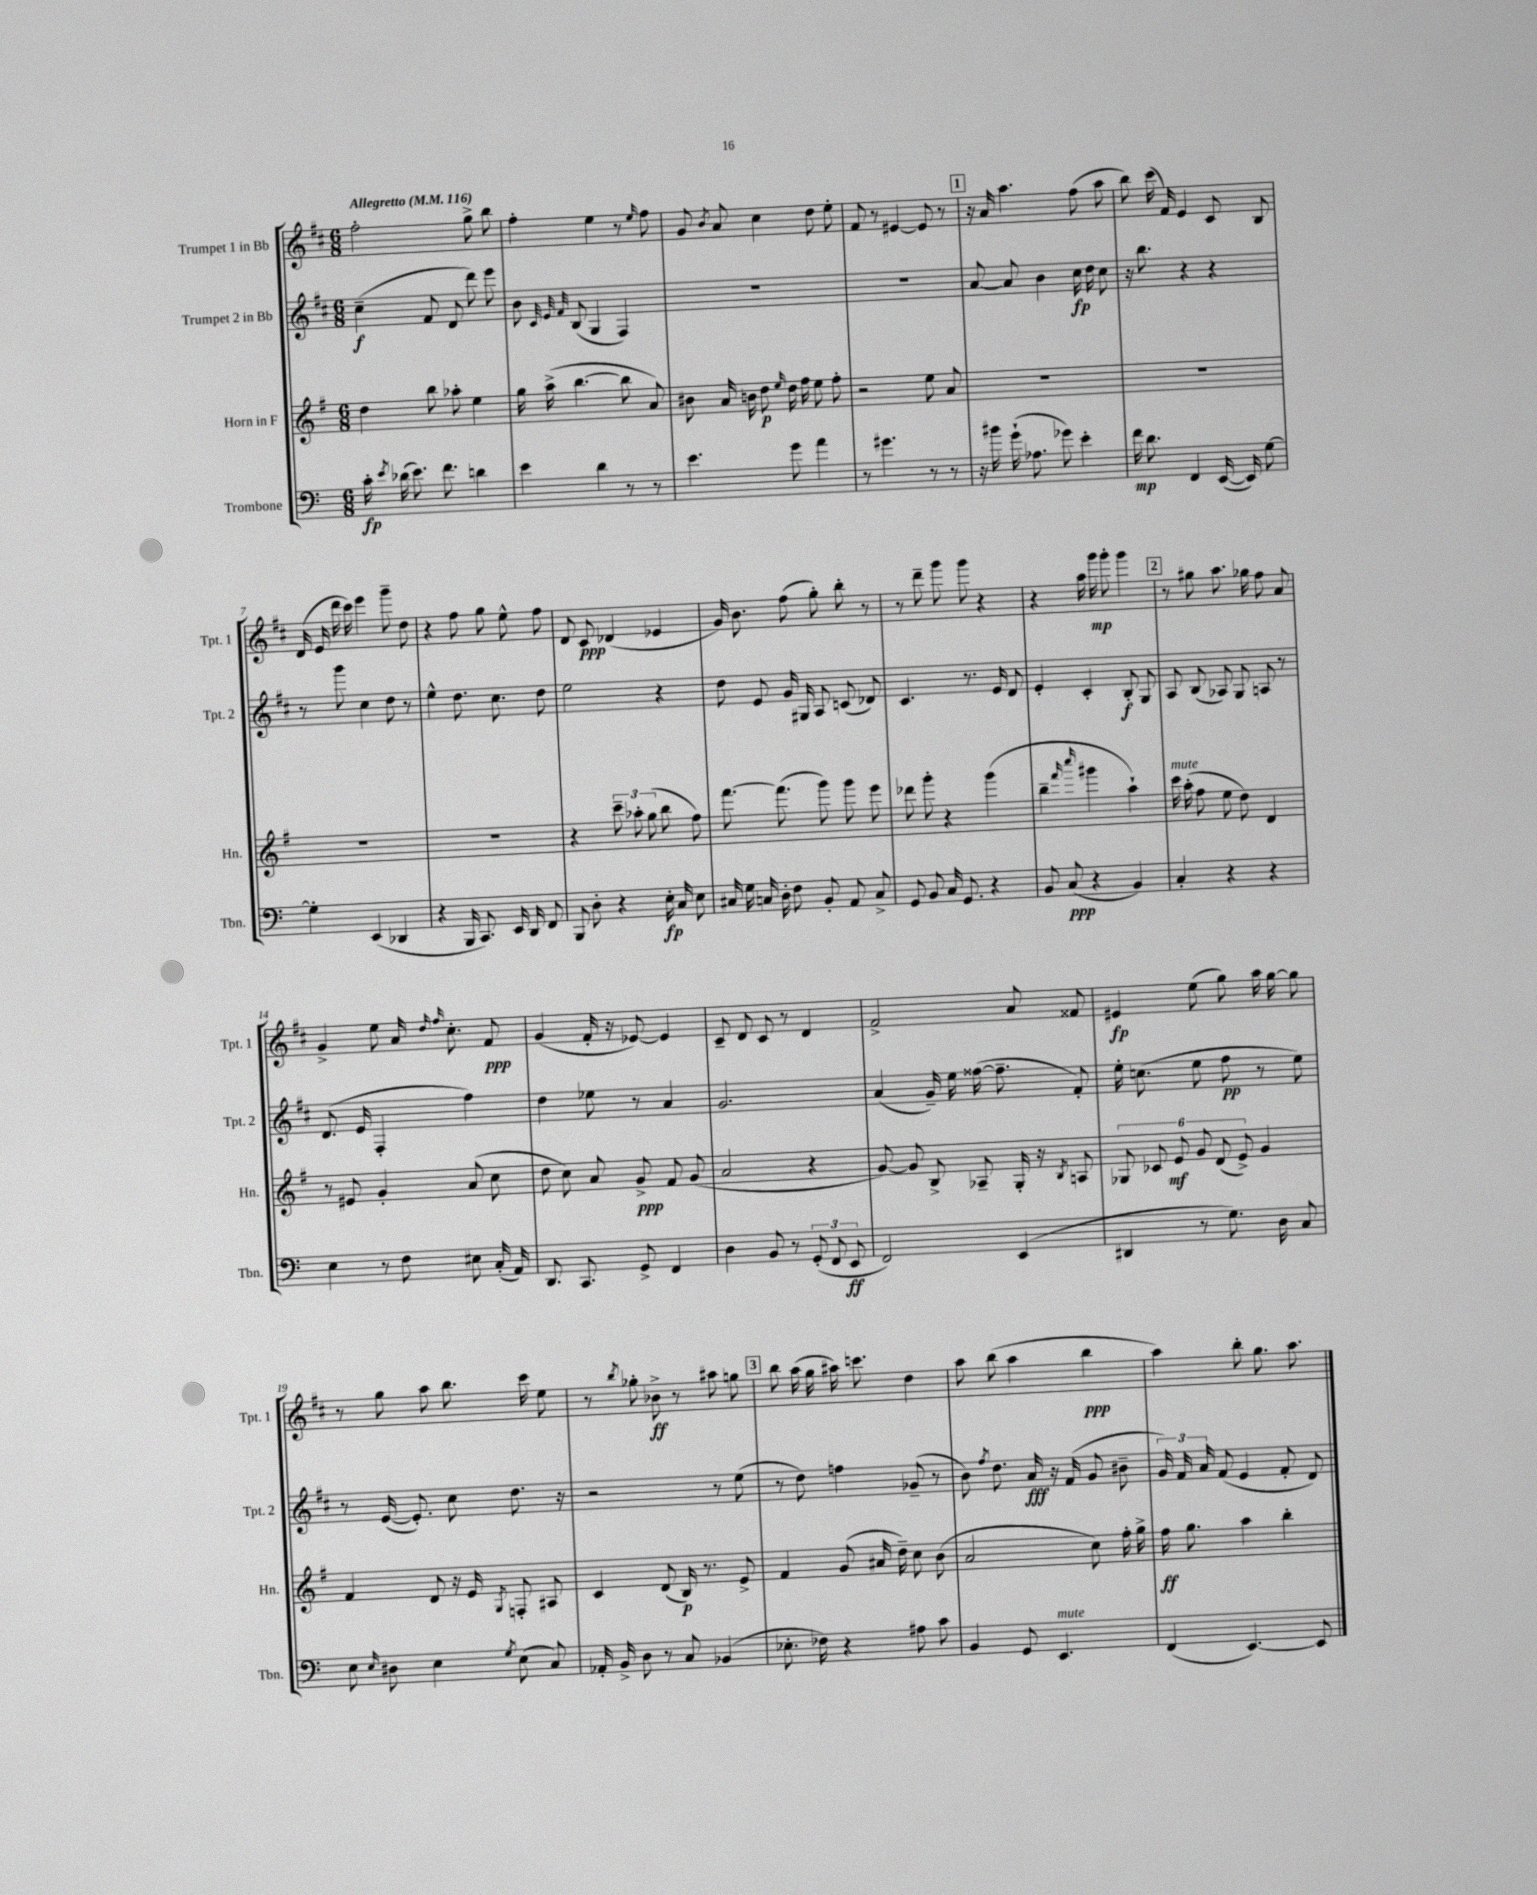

**kern	**kern	**kern	**kern
*staff4	*staff3	*staff2	*staff1
*clefF4	*clefG2	*clefG2	*clefG2
*k[]	*k[f#]	*k[f#c#]	*k[f#c#]
*M6/8	*M6/8	*M6/8	*M6/8
*MM116	*MM116	*MM116	*MM116
16c'\	4dd\	(4cc#~\	2ff#'\
8qe/	.	.	.
(16d-\	.	.	.
8.e\)	.	.	.
.	8bb\	8f#/	.
8.f\	.	.	.
.	8aa-'\	8d/	.
4d\	4ee\	8ddd\)	8gg^\
.	.	8eee\	8bb\
=	=	=	=
4e\	16gg\	8b\	4ff#'\
.	(16aa^\	.	.
.	.	32qqc#/	.
.	.	32qqe/	.
.	.	32qqf#/	.
.	[4.bb\	(8B/	.
4d\	.	4G/	4ee\
8r	8bb\]	4F#/)	8r
.	.	.	16qqee/
8r	8a/)	.	8ff#\
=	=	=	=
4.e\	8b#\	2.r	8g/
.	.	.	8qb/
.	16a/	.	8a/
.	16b\	.	.
.	8dd\	.	4cc#\
.	16qqee/	.	.
8g\	16dd\	.	.
.	16ff#\	.	.
4a\	8ee\	.	8dd\
.	8ff#'\	.	8ee'\
=	=	=	=
8r	2r	2.r	8f#/
4.g#\	.	.	8r
.	.	.	[4e#/
8r	8ee\	.	8e#/]
8r	8a/	.	8r
=	=	=	=
16r	2.r	[8a/	16r
16b#\	.	.	16a/
(16g`\	.	8a/]	4.aa\
8.A-\	.	.	.
.	.	4b\	.
8g-\)	.	.	.
4e'\	.	16cc#\	(8ff#\
.	.	16dd\	.
.	.	8cc#\	8aa\
=	=	=	=
16f\	2.r	16r	8bb\)
8.d\	.	8.bb\	.
.	.	.	(16ccc#\
.	.	.	16f#/)
4FF/	.	4r	4e/
([16EE/	.	4r	8c#/
16EE/])	.	.	.
[8G\	.	.	8B/
=	=	=	=
4G'\]	2.r	8r	(16d/
.	.	.	16e/
.	.	8ggg\	16ddd\
.	.	.	16ccc#\)
(4EE/	.	4cc#\	4eee\
4DD-/	.	8dd\	8ggg~\
.	.	8r	8dd\
=	=	=	=
4r	2.r	4ee^^\	4r
16BBB/	.	8.dd\	8ff#\
8.CC/)	.	.	.
.	.	.	8gg\
.	.	8.cc#\	.
16EE/	.	.	8ee^^\
16DD/	.	.	.
8FF/	.	8dd\	8ff#\
=	=	=	=
8BBB/	4r	2ee\	8d/
8D'\	.	.	8c#/
4r	12ccc~\	.	(4d-/
.	12aa-'\	.	.
.	(12gg\	.	.
16E'\	8bb\	4r	4e-/
16C/	.	.	.
8E\	8ff#\)	.	.
=	=	=	=
16C#/	[8.fff#\	8dd\	16g/)
16G\	.	.	8.b\
16C/	.	8e/	.
16D'\	(8.fff#\]	.	.
8F\	.	16g/	(8ff#\
.	.	16G#/	.
8BB'/	8ggg\)	8A/	8gg'\)
8AA/	8ggg\	(8c/	8bb'\
8C^/	8eee\	8d-/)	8r
=	=	=	=
8GG/	8ddd-\	4.c#/	8r
8BB/	8ggg'\	.	8ddd~\
16C/	4r	.	8ggg\
8.GG/	.	.	.
.	.	8.r	8ggg\
4r	(4ggg\	.	4r
.	.	16e/	.
.	.	8d/	.
=	=	=	=
8BB/	4bb~\	4e'/	4r
(8C/	.	.	.
.	16qqfff#/	.	.
.	16qqcccc/	.	.
4r	4ggg#\	4c#'/	16aa\
.	.	.	16ggg\
.	.	.	8ggg'\
4BB/)	4aa`\)	8B'/	4ggg\
.	.	8G/	.
=	=	=	=
4C'/	16ccc\	8A/	8r
.	(16aa'\	.	.
.	8ff#\	(8B/	8gg#\
4r	8ee\	8A-/)	8.aa\
.	8dd\)	8G/	.
.	.	.	16gg-\
4r	4d/	8A/	8ff#\
.	.	8r	8a/
=	=	=	=
4E\	8r	(8.d/	4g^/
.	8e#/	.	.
.	.	16e/	.
8r	4g'/	4F#'/	8ee\
8F\	.	.	16a/
.	.	.	16qqdd/
.	.	.	16qqff#/
.	.	.	8.cc#'\
8E#\	(8a/	4ff#\)	.
(16C'/	8cc\	.	8f#/
16AA/)	.	.	.
=	=	=	=
8.DD/	8dd\	4dd\	(4g/
.	8cc\)	.	.
8.CC/	.	.	.
.	8a/	8ee-\	16f#'/
.	.	.	16r
8GG^/	8g^/	8r	[8e-/)
4FF/	8f#/	4a/	4e-/]
.	(8g/	.	.
=	=	=	=
4D\	2a/	2.g/	8c#~/
.	.	.	8d/
8BB/	.	.	8c#/
8r	.	.	8r
(12GG'/	4r	.	4d/
12FF/	.	.	.
12EE/	.	.	.
=	=	=	=
2FF/)	[8g/)	(4a/	2f#^/
.	8g/]	.	.
.	8B^/	16g~/)	.
.	.	16ee\	.
.	8A-~/	([16ff##\	.
.	.	8.ff##~\]	.
(4EE/	16G'/	.	8a/
.	16r	.	.
.	8qB/	.	.
.	8A/	8f#'/)	8f##/
=	=	=	=
4DD#/	12G-/	16ee'\	4e#/
.	.	(8.cc\	.
.	12c-/	.	.
.	12e/	.	.
8r	12g/	8ee\	(8ee\
.	(12d/	.	.
8.G\)	.	8ff#\	8gg\)
.	12e^/)	.	.
.	4g/	8r	16aa\
16D\	.	.	[16gg\
8C/	.	8ee\)	8gg\]
=	=	=	=
8E\	4f#/	8r	8r
16qqE/	.	.	.
8D#\	.	([16e/	8gg\
.	.	8.e'/])	.
4E\	8d/	.	8aa\
.	16r	8cc#\	8.bb\
.	16e/	.	.
8qG/	8qG/	.	.
(8E\	8F'/	8.dd\	.
.	.	.	16ccc#\
8C/)	8A#/	.	8ee\
.	.	16r	.
=	=	=	=
16AA-'/	4c/	2r	8r
16BB^/	.	.	.
.	.	.	8qbb/
8D\	.	.	8gg-'\
8r	(8d/	.	8b-^\
8C/	16B/)	.	8r
.	8.r	.	.
(4BB-/	.	8r	8aa#\
.	8e^/	(8ee\	8gg\
=	=	=	=
8.E-'\	4f#/	8r	8bb\
.	.	8dd\)	(16aa\
16F-\)	.	.	16gg\
4r	(8g/	4ff\	16aa#\)
.	.	.	8.ccc\
.	16a#/	.	.
.	16dd~\)	.	.
8A#\	8cc\	(8g-~/	4dd\
8c\	(8b\	8r	.
=	=	=	=
4BB/	2a/	8b\)	8aa\
.	.	8qff#/	.
.	.	8.dd\	(8bb\
8GG/	.	.	4aa\
.	.	16a/	.
4.EE/	.	16r	.
.	.	(16f#/	.
.	8cc\)	8g/	4bb\
.	16ff#'\	8b#~\	.
.	16gg^\	.	.
=	=	=	=
(4FF/	16ff#\	24g/)	4aa\)
.	.	24f#/	.
.	8.gg\	.	.
.	.	24a/	.
.	.	(8f#/	.
[4.EE/)	4aa\	4e/	8bb'\
.	.	.	8.gg\
.	4bb'\	8f#'/	.
.	.	.	8.aa\
8EE/]	.	8d/)	.
==	==	==	==
*-	*-	*-	*-
